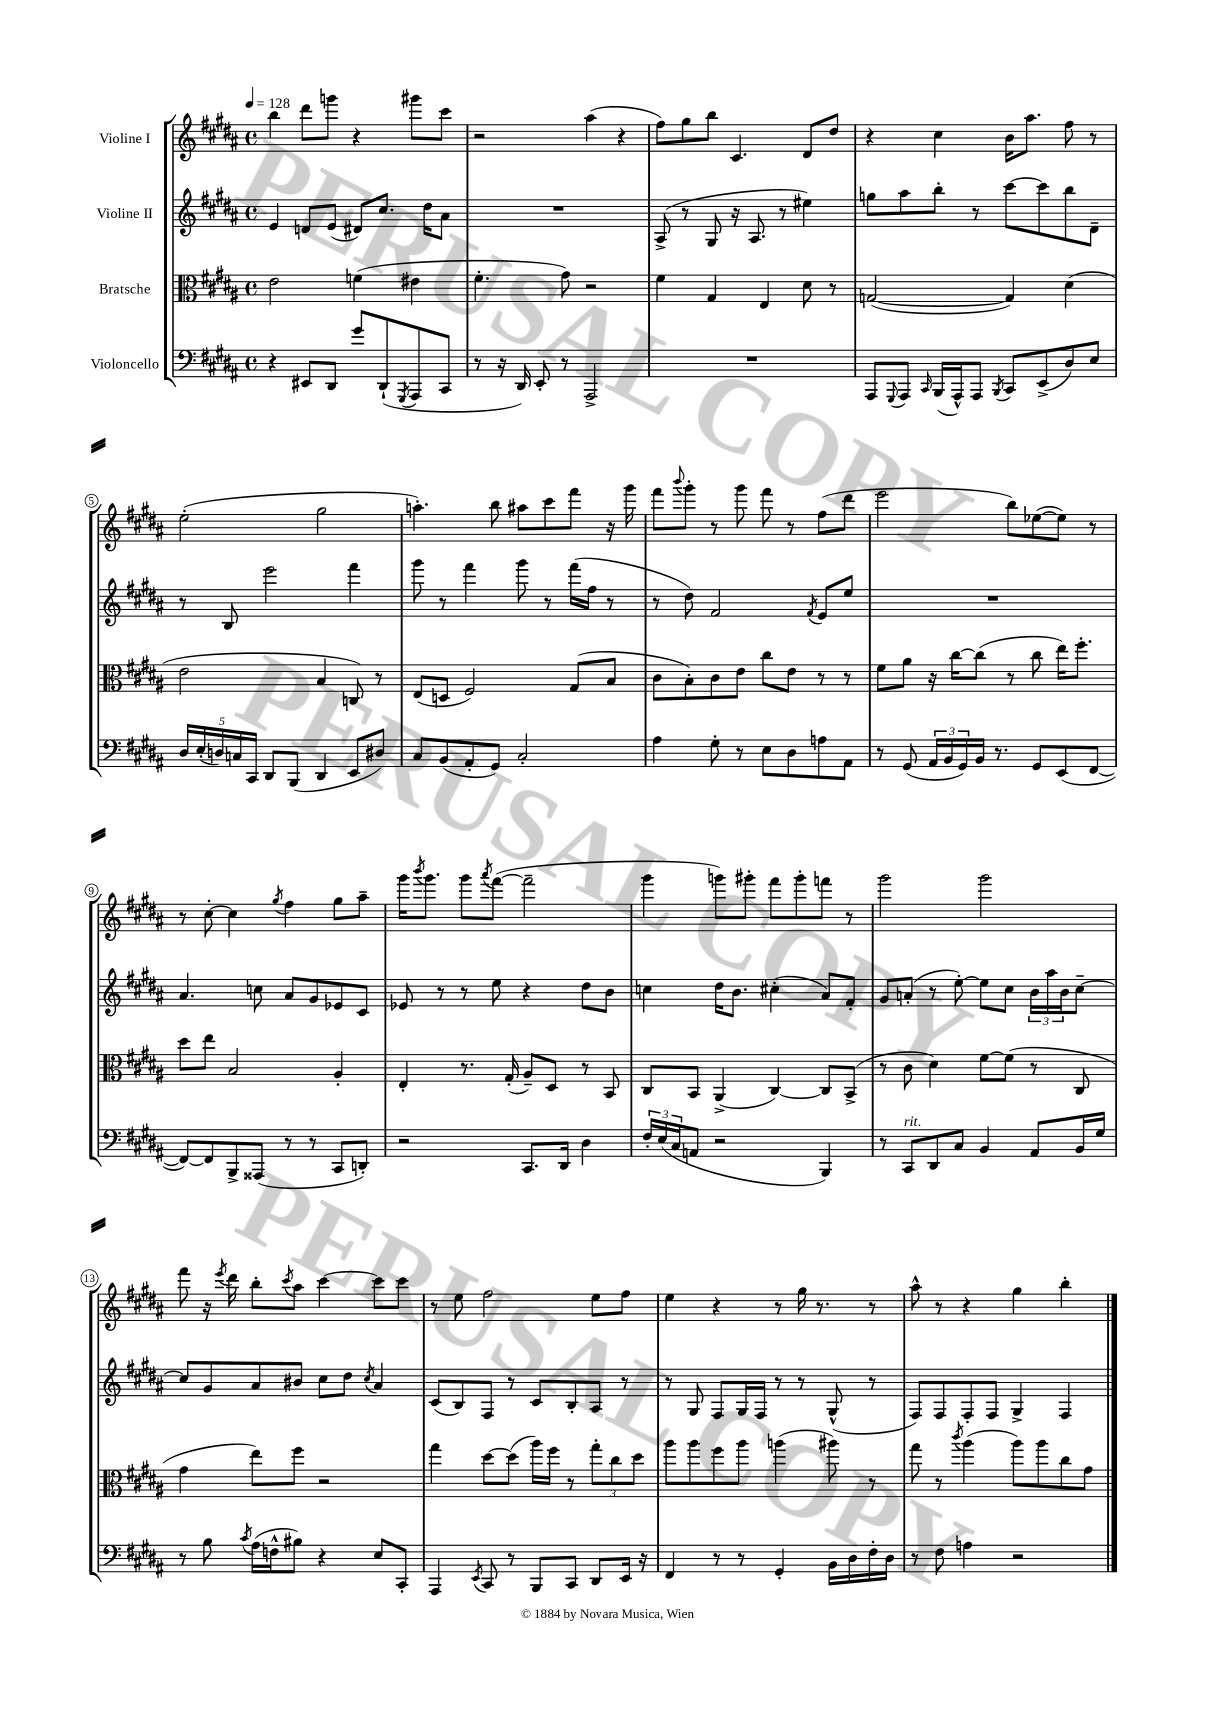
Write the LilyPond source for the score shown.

<<
\new StaffGroup <<
\new Staff = "s0" \with { instrumentName = "Violine I" } {
    \clef treble \key b \major \defaultTimeSignature \time 4/4 \tempo 4 = 128
    b''4 dis'''8 g'''8 r4 gis'''8 cis'''8 |
    r2 ais''4( r4 |
    fis''8) gis''8 b''8 cis'4. dis'8 dis''8 |
    r4 cis''4 b'16 ais''8. fis''8 r8 |
    e''2-.( gis''2 |
    a''4.-.) b''8 ais''8 cis'''8 fis'''8 r16 gis'''16 |
    fis'''8 \appoggiatura { b'''8 } gis'''8-. r8 gis'''8 fis'''8 r8 fis''8( dis'''8 |
    e'''2 b''8) ees''8~( ees''8) r8 |
    r8 cis''8~-. cis''4 \acciaccatura { gis''8 } fis''4 gis''8 ais''8-- |
    gis'''16 \acciaccatura { b'''8 } gis'''8. gis'''8 \acciaccatura { ais'''8 } fis'''8~( fis'''2-- |
    gis'''4 g'''8) gis'''8-. fis'''8 gis'''8-. f'''8 r8 |
    gis'''2 gis'''2 |
    fis'''8 r16 \acciaccatura { e'''8 } dis'''16 b''8-. \acciaccatura { cis'''8 } ais''8 cis'''4~ cis'''8 cis'''8 |
    r8 e''8 fis''2 e''8 fis''8 |
    e''4 r4 r8 gis''16 r8. r8 |
    ais''8-^ r8 r4 gis''4 b''4-. \bar "|." |
}
\new Staff = "s1" \with { instrumentName = "Violine II" } {
    \clef treble \key b \major \defaultTimeSignature \time 4/4
    e'4 d'8 e'8( dis'8) cis''8. dis''16 ais'8 |
    R1 |
    ais8->( r8 gis8 r16 ais8. r8 eis''4) |
    g''8 ais''8 b''8-. r8 cis'''8~ cis'''8 b''8 dis'8-- |
    r8 b8 e'''2 fis'''4 |
    gis'''8 r8 fis'''4 gis'''8 r8 fis'''16( fis''16 r8 |
    r8 dis''8) fis'2 \acciaccatura { fis'8 } e'8 e''8 |
    R1 |
    ais'4. c''8 ais'8 gis'8 ees'8 cis'8 |
    ees'8 r8 r8 e''8 r4 dis''8 b'8 |
    c''4 dis''16 b'8. cis''4-.( ais'8) fis'8-. |
    gis'8 a'8-.( r8 e''8~-.) e''8 cis''8 \tuplet 3/2 { b'16 ais''16 b'16 } cis''8~-- |
    cis''8 gis'8 ais'8 bis'8 cis''8 dis''8 \acciaccatura { cis''8 } ais'4 |
    cis'8( b8) fis8 r8 cis'8 b8-. ais8 r8 |
    r8 gis8 fis8 gis16 fis16 r8 r8 gis8-^( r8 |
    fis8) fis8 fis8-. fis8 gis4-> fis4 \bar "|." |
}
\new Staff = "s2" \with { instrumentName = "Bratsche" } {
    \clef alto \key b \major \defaultTimeSignature \time 4/4
    e'2 f'4( eis'4 |
    fis'4.-. gis'8) r2 |
    fis'4 gis4 e4 dis'8 r8 |
    g2~( g4) dis'4( |
    e'2 b4 c8) r8 |
    e8( d8 fis2) gis8( b8 |
    cis'8 b8-.) cis'8 e'8 cis''8 e'8 r8 r8 |
    fis'8 ais'8 r16 cis''16~ cis''8( r8 cis''8 e''16) fis''8.-. |
    dis''8 e''8 b2 ais4-. |
    e4-. r8. gis16-.( ais8--) dis8 r8 b,8 |
    cis8 b,8 ais,4->( cis4~) cis8 b,8->( |
    r8 cis'8 dis'4) fis'8~ fis'8( r8 cis8 |
    gis'4 e''8) fis''8 r2 |
    gis''4 dis''8~ dis''8( ais''16) fis''16 r8 \tuplet 3/2 { gis''8-. cis''8 dis''8 } |
    ais''8 ais''8 fis''8 ais''8 a''4( ais''8) r8 |
    gis''8 r8 \acciaccatura { cis'''8 } ais''4( ais''8) ais''8 cis''8 gis'8 \bar "|." |
}
\new Staff = "s3" \with { instrumentName = "Violoncello" } {
    \clef bass \key b \major \defaultTimeSignature \time 4/4
    r4 eis,8 dis,8 gis'8 dis,8-!( \acciaccatura { gis,,8 } ais,,8 cis,8 |
    r8 r16 dis,16) e,8-. r8 ais,,2-> |
    R1 |
    ais,,8 \appoggiatura { gis,,8 } ais,,8 \grace { cis,16 } b,,16( ais,,16-^) ais,,8 \acciaccatura { b,,8 } cis,8 e,8->( dis8) e8 |
    \tuplet 5/4 { dis16 e16-.( d16) c16 cis,16 } dis,8 b,,8( dis,4 e,8 dis8) |
    cis8 b,8( ais,8-. gis,8) cis2-. |
    ais4 gis8-. r8 e8 dis8 a8 ais,8 |
    r8 gis,8( \tuplet 3/2 { ais,16 b,16 gis,16) } b,16 r8. gis,8 e,8( fis,8~ |
    fis,8~) fis,8 b,,8-> aisis,,8( r8 r8 cis,8 d,8-.) |
    r2 cis,8. dis,16 dis4 |
    \tuplet 3/2 { fis16-. e16( cis16 } a,8 r2 b,,4) |
    r8 cis,8^\markup { \italic "rit." } dis,8 cis8 b,4 ais,8 b,16 gis16 |
    r8 b8 \acciaccatura { cis'8 } ais16( f16-^ bis8) r4 e8 cis,8-. |
    ais,,4 \acciaccatura { e,8 } cis,8 r8 b,,8 cis,8 dis,8 e,16 r16 |
    fis,4 r8 r8 gis,4-. b,16 dis16 fis16-. dis16 |
    r8 fis8 a4 r2 \bar "|." |
}
>>
>>
\layout { \context { \Score \override BarNumber.stencil = #(make-stencil-circler 0.1 0.3 ly:text-interface::print) } }
